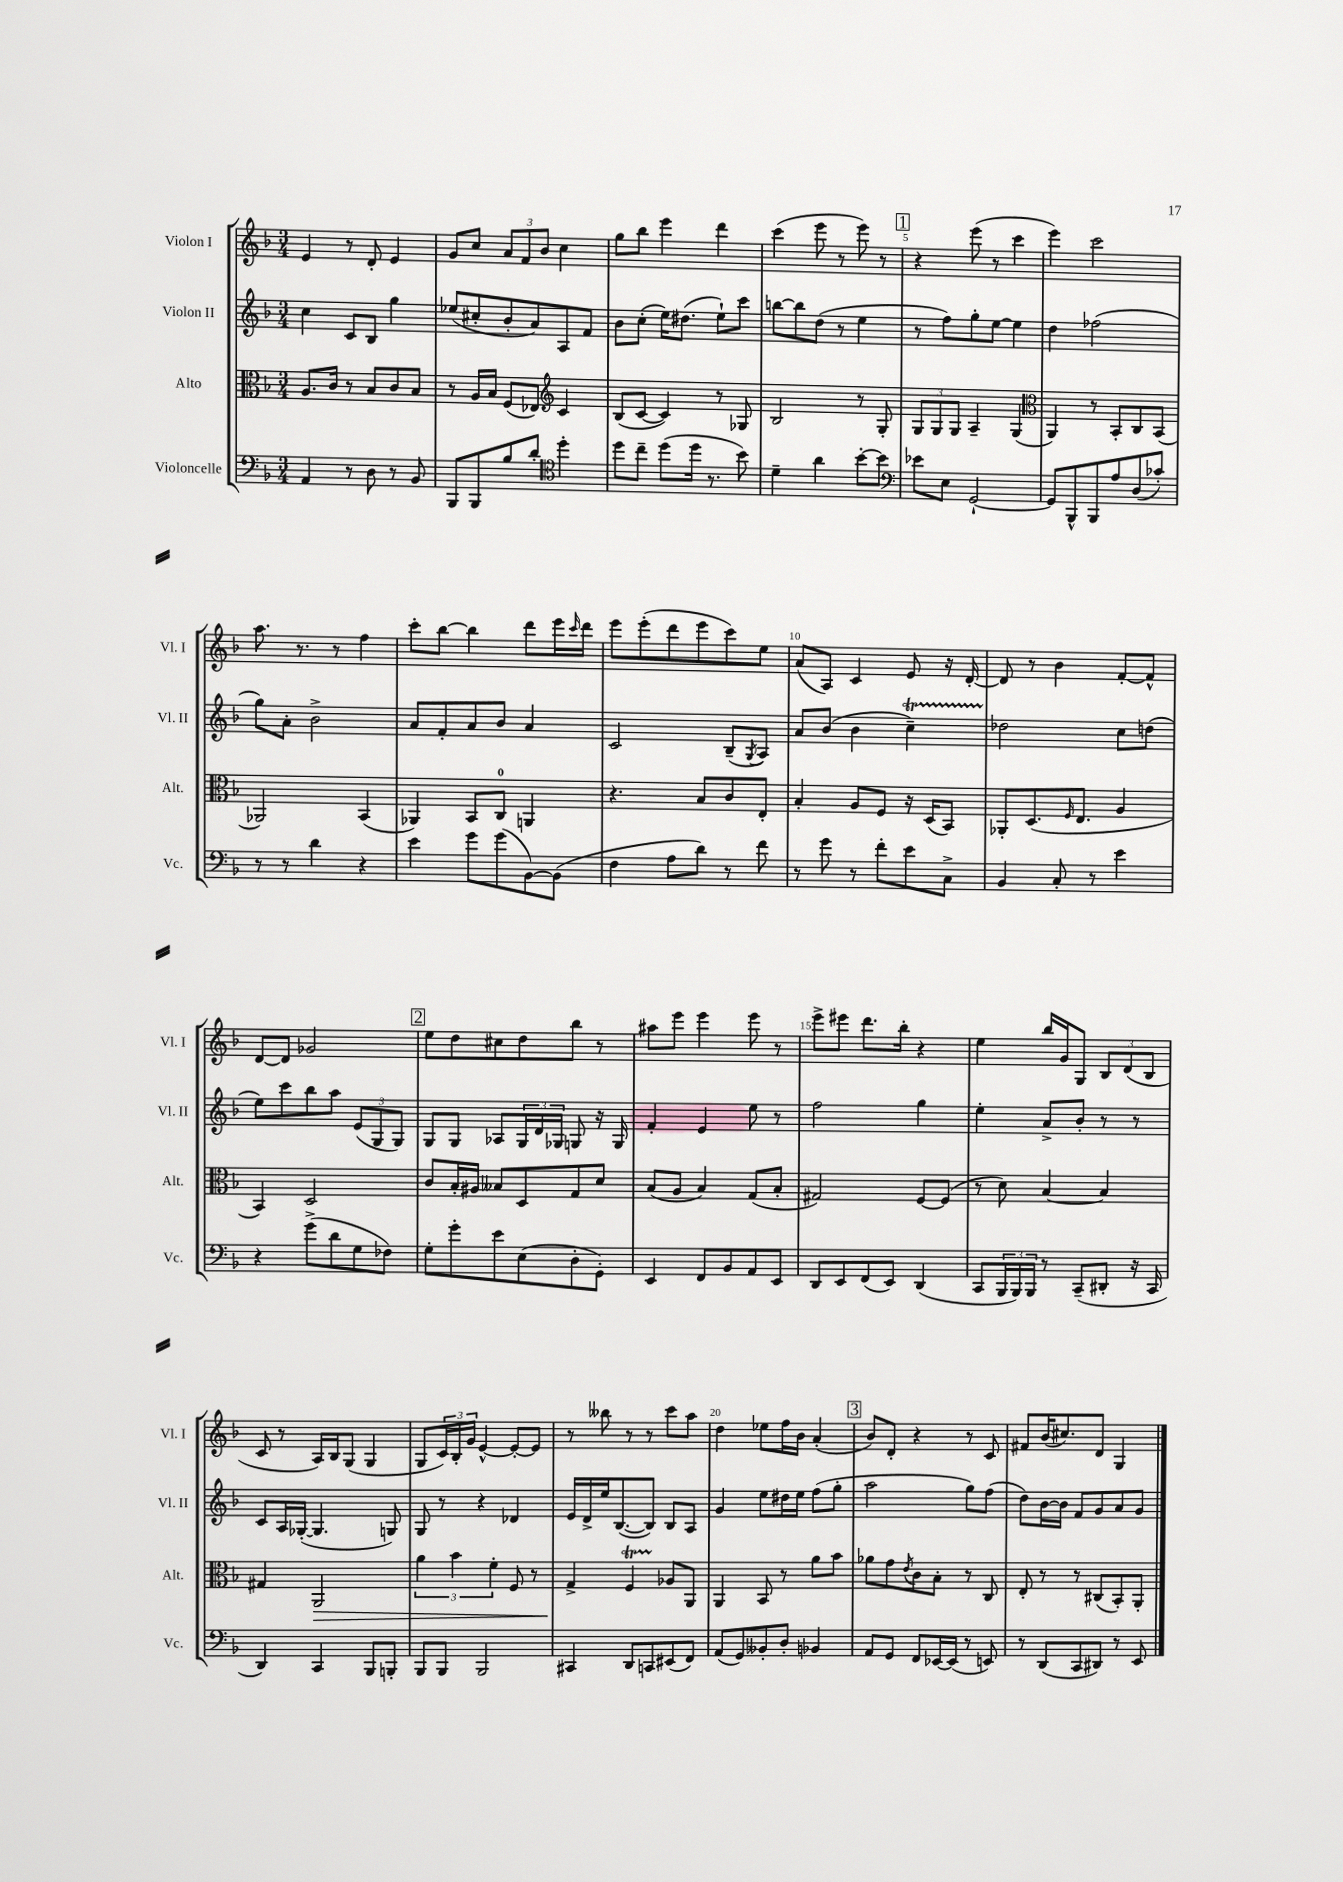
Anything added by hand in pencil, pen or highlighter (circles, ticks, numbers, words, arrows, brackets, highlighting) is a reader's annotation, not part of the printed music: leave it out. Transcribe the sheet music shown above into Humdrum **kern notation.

**kern	**kern	**kern	**kern
*staff4	*staff3	*staff2	*staff1
*clefF4	*clefC3	*clefG2	*clefG2
*k[b-]	*k[b-]	*k[b-]	*k[b-]
*M3/4	*M3/4	*M3/4	*M3/4
4AA	8.A	4cc	4e
.	16c	.	.
8r	8r	8c	8r
8D	8B-	8B-	8d'
8r	8c	4gg	4e
8BB-	8B-	.	.
=	=	=	=
8BBB-	8r	(8ee-	8g
8BBB-	16A	8cc#'	8cc
.	16B-	.	.
8B-	(8F	8b-'	12a
.	.	.	12f
8d'	8E-)	8a)	.
.	.	.	12b-
*clefC4	*clefG2	*	*
4dd'	4c	8A	4cc
.	.	8f	.
=	=	=	=
8dd	(8B-	8b-	8gg
8cc~	[8c	(8cc'	8bb-
(8dd	4c])	16ee)	4eee
.	.	(8.dd#	.
16dd	.	.	.
8.r	.	.	.
.	8r	8ee`)	4ddd
8b-)	8G-	8ccc	.
=	=	=	=
4d~	2B-	[8bb	(4ccc
.	.	8bb]	.
4a	.	(8dd	8eee
.	.	8r	8r
[8b-'	8r	4ee	8eee)
8b-]	8G'	.	8r
=	=	=	=
*clefF4	*	*	*
8e-	12G	8r	4r
.	12G	.	.
8E	.	8ff)	.
.	12G	.	.
[2GG`	4A~	8gg'	(8eee
.	.	[8ee	8r
.	(4G	4ee]	4ccc
=	=	=	=
*	*clefC3	*	*
8GG]	4AA)	4dd	4eee)
8BBB-^^	.	.	.
8BBB-	8r	(2ff-	2ccc
8A	8BB-'	.	.
(8D	8C	.	.
8c-')	(8BB-	.	.
=	=	=	=
8r	2AA-)	8gg)	8.aa
8r	.	8a'	.
.	.	.	8.r
4d	.	2b-^	.
.	.	.	8r
4r	(4BB-	.	4ff
=	=	=	=
4e	4AA-)	8a	8ccc'
.	.	8f'	[8bb-
8g	8BB-	8a	4bb-]
(8g	8C	8b-	.
[8BB-)	4AA	4a	8ddd
(8BB-]	.	.	16eee
.	.	.	16qqccc
.	.	.	16ddd
=	=	=	=
4F	4.r	2c	8eee
.	.	.	(8eee'
8A	.	.	8ddd
8d)	8B-	.	8eee
8r	8c	(8B-~	8ccc)
.	.	8qG	.
8f	8E'	8A)	8ee
=	=	=	=
8r	4B-'	8a	(8a
8g	.	(8b-	8A)
8r	8A	4b-	4c
8f'	8F	.	.
8e	16r	4cc~)	8e
.	(16D	.	.
8C^	8BB-)	.	16r
.	.	.	[16d'
=	=	=	=
4BB-	8AA-'	2dd-	8d]
.	(8.D	.	8r
8C'	.	.	4b-
.	16qqF	.	.
.	8.E	.	.
8r	.	.	.
4e	4A	8cc	[8f'
.	.	(8dd	8f^^]
=	=	=	=
4r	4BB-)	8ee)	[8d
.	.	8ccc	8d]
(8g^	2D	8bb-	2g-
8d	.	8aa	.
8G	.	(12e	.
.	.	12G	.
8F-)	.	.	.
.	.	12G)	.
=	=	=	=
8G'	8c	8G	8ee
8g'	16B-'	8G	8dd
.	16A#	.	.
8e	8B--	8A-	8cc#
(8E	8D	24G	8dd
.	.	24d	.
.	.	24G-	.
8D'	8G	8G	8bb-
8GG')	8d	16r	8r
.	.	16G	.
=	=	=	=
4EE	(8B-	4f'	8aa#
.	8A	.	8eee
8FF	4B-)	4e	4eee
8BB-	.	.	.
8AA	(8G	8ee	8eee
8EE	8B-'	8r	8r
=	=	=	=
8DD	2G#)	2ff	8eee^
8EE	.	.	8eee#
(8FF	.	.	8.ddd
8EE)	.	.	.
.	.	.	16bb-'
(4DD	[8F	4gg	4r
.	(8F]	.	.
=	=	=	=
8CC	8r	4ee'	4ee
24BBB-	8d)	.	.
24BBB-)	.	.	.
24BBB-	.	.	.
8r	[4B-	8a^	16bb-
.	.	.	16g
(8CC~	.	8b-'	8G
8DD#'	4B-]	8r	12B-
.	.	.	(12d
16r	.	8r	.
.	.	.	12B-
16CC	.	.	.
=	=	=	=
4DD)	4G#	8c	8c
.	.	16A	8r
.	.	([16G-'	.
4CC	2AA	4.G-]	16A)
.	.	.	16B-
.	.	.	(8G
8BBB-	.	.	4G
8BBB'	.	8G)	.
=	=	=	=
8BBB-	6a	8G	8G
8BBB-	.	8r	24c)
.	6b-	.	24B-'
.	.	.	24g
2BBB-	.	4r	[4e^^
.	6f'	.	.
.	8F	4d-	8e'_
.	8r	.	8e]
=	=	=	=
4CC#	4G^	16e	8r
.	.	16d^	.
.	.	16ee	8bb--
.	.	([8.B-	.
8DD	4F	.	8r
8CC	.	8B-])	8r
(8EE#	8A-	8B-	8ccc
8FF)	8AA	8A	8aa
=	=	=	=
(8AA	4AA	4g	4dd
8GG)	.	.	.
8BB--'	8BB-	8ee	8ee-
8D'	8r	16dd#	16ff
.	.	16ee	16b-
4BB-	8a	(8ff	(4a'
.	8b-	8gg'	.
=	=	=	=
8AA	8a-	2aa	8b-)
8GG	8g	.	8d'
.	8qe	.	.
8FF	8c	.	4r
[16EE-	8B-'	.	.
(16EE-]	.	.	.
8r	8r	8gg)	8r
8EE)	8C	(8ff	8c
=	=	=	=
8r	8E'	8dd)	8f#
(8DD	8r	[16b-	(16b-
.	.	16b-]	8.cc#)
8CC	8r	8f	.
8DD#)	(8C#	8g	8d
8r	8BB-')	8a	4G
8EE	8AA'	8g	.
==	==	==	==
*-	*-	*-	*-
